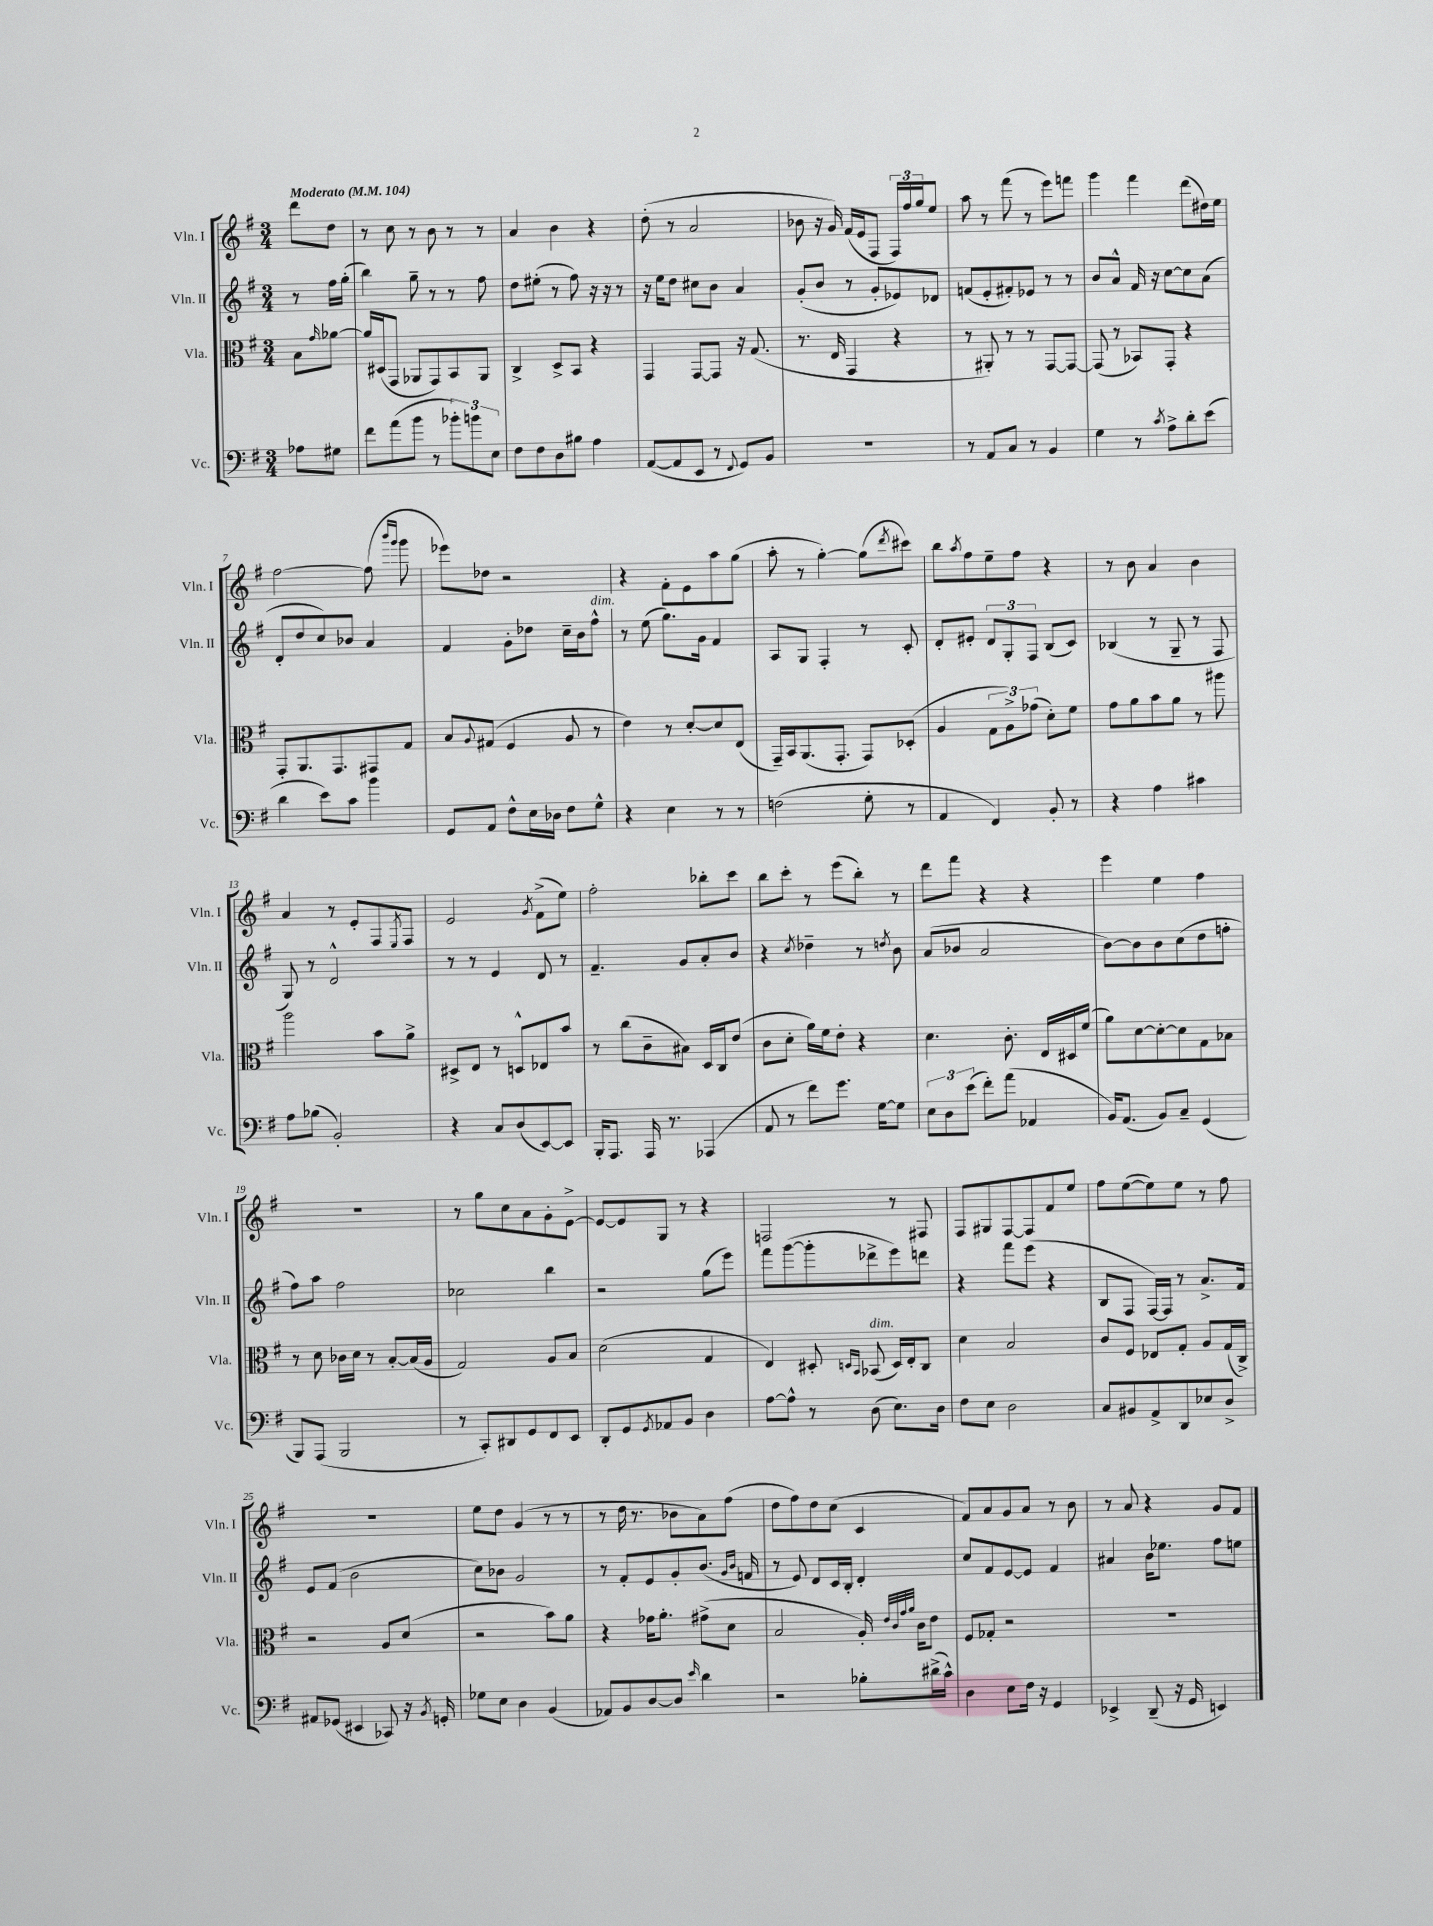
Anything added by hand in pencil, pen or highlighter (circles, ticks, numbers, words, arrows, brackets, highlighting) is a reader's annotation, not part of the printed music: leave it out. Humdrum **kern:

**kern	**kern	**kern	**kern
*staff4	*staff3	*staff2	*staff1
*clefF4	*clefC3	*clefG2	*clefG2
*k[f#]	*k[f#]	*k[f#]	*k[f#]
*M3/4	*M3/4	*M3/4	*M3/4
*MM104	*MM104	*MM104	*MM104
8A-	8B	8r	8ddd
.	16qqg	.	.
8G#	[8a-	16ff#	8dd
.	.	(16gg'	.
=	=	=	=
8f#	16a-]	4bb)	8r
.	(16D#	.	.
(8a	8GG	.	8cc
8b	8AA-	8gg~	8r
8r	8GG)	8r	8b
12b-')	8BB	8r	8r
12b	.	.	.
.	8AA-	8ff#	8r
12E	.	.	.
=	=	=	=
8F#	4C^	8dd	4a
8F#	.	(8ee#'	.
8D	8D^	8r	4b
8B#	8BB	8ff#)	.
4A	4r	16r	4r
.	.	16r	.
.	.	8r	.
=	=	=	=
([8AA	4GG	16r	(8dd'
.	.	16ee	.
8AA]	.	8dd	8r
8EE	[8GG	8cc#	2a
8r	8GG]	8b	.
8qqFF#	.	.	.
8GG)	16r	4a	.
.	(8.G	.	.
8BB	.	.	.
=	=	=	=
2.r	8.r	(8g'	8b-
.	.	8b	16r
.	16E	.	16g)
.	4GG	8r	(16f#
.	.	.	16e
.	.	8g'	8F#
.	4r	8e-)	24F#)
.	.	.	24ff#
.	.	.	24gg
.	.	8d-	8ee
=	=	=	=
8r	8r	(8f	8aa
8AA	8AA#')	8e'	8r
8C	8r	8f#')	(8fff#
8r	8r	8e-	8r
4BB	[8GG	8r	8eee)
.	8GG_	8r	8fff
=	=	=	=
4G	(8GG]	8b	4ggg
.	8r	8a^^	.
8r	8BB-)	16f#	4fff#
.	.	16r	.
8qc	.	.	.
8A^	8GG'	[8cc	.
8d'	4r	8cc]	(8ddd
(8e	.	(8a	16dd#)
.	.	.	16ee
=	=	=	=
4d	8GG'	8d'	[2ff#
.	8.AA	8dd	.
8e)	.	8cc)	.
.	8.GG	.	.
8c	.	8b-	.
4b	8GG#	4a	(8ff#]
.	.	.	16qqbbb
.	.	.	16qqggg
.	8G	.	8ggg
=	=	=	=
8GG	8B	4f#	8eee-)
.	8qqA	.	.
8AA	(8G#	.	8dd-
8F#^^	4F#	8g'	2r
16E	.	8dd-	.
16D-	.	.	.
8F#	8A	16cc~	.
.	.	16b	.
8G^^	8r	8ff#^^	.
=	=	=	=
4r	4e)	8r	4r
.	.	(8ee	.
4E	8r	8.gg)	8f#'
.	[8d'	.	8e
.	.	16g	.
8r	8d]	4f#	8aa
8r	(8E	.	(8gg
=	=	=	=
(2F	16GG~)	8A	8aa'
.	16BB	.	.
.	(8.AA	8G	8r
.	.	4F#'	[4gg')
.	8.GG'	.	.
8G'	8GG)	8r	(8gg]
.	.	.	8qddd
8r	(8D-'	8c'	8ccc#)
=	=	=	=
4AA	4A	8d'	8bb
.	.	.	8qaa
.	.	8e#'	8ff#
4FF#)	12G	12d	8ee~
.	12A^)	12G'	.
.	.	.	8ff#
.	(12g-	12F#	.
8BB'	8d')	(8B	4r
8r	8f#	8c)	.
=	=	=	=
4r	8g	(4B-	8r
.	8a	.	8b
4A	8b	8r	4a
.	8a	8G~	.
4c#	8r	8r	4b
.	8aa#	8F#	.
=	=	=	=
8A	2aa	8G)	4a
(8B-	.	8r	.
2BB')	.	2d^^	8r
.	.	.	8e'
.	8b	.	8F#
.	.	.	8qE
.	8a^	.	8F#
=	=	=	=
4r	8D#^	8r	2e
.	8E	8r	.
8C	8r	4e	.
(8D	8D^^	.	.
.	.	.	8qg
[8EE)	8E-	8d	(8f#^
8EE]	8b	8r	8ee)
=	=	=	=
16BBB'	8r	4.f#~	2ff#'
8.AAA	.	.	.
.	(8cc	.	.
16AAA	8c~	.	.
8.r	.	.	.
.	8B#)	8g	.
(4AAA-	16D	8a'	8bb-'
.	16C	.	.
.	(8e	8b	8ccc
=	=	=	=
8AA	8c	4r	8bb
8r	8d'	.	8ccc'
.	.	8qcc	.
8f#)	16a)	4dd-~	8r
.	16f#	.	.
8.g	8e'	.	(8eee
.	4r	8r	8bb')
[16G	.	.	.
.	.	8qdd	.
8G]	.	8b	8r
=	=	=	=
12E	4.d	(8a	8ddd
12D	.	.	.
.	.	8b-	8fff#
(12e	.	.	.
8f#')	.	2a	4r
(8a	8.c'	.	.
4AA-	.	.	4r
.	16E	.	.
.	16D#	.	.
.	(16f#	.	.
=	=	=	=
16BB)	8a)	[8b)	4eee
(8.AA	.	.	.
.	[8d	8b]	.
8BB)	8d'_	8b	4ee
8C~	8d]	(8cc	.
(4GG	8G	8dd	4ff#
.	8B-	8ff'	.
=	=	=	=
8BBB)	8r	8ff#)	2.r
(8AAA	8d	8aa	.
2BBB	16c-	2ff#	.
.	16d	.	.
.	8r	.	.
.	[8B'	.	.
.	(16B]	.	.
.	16A	.	.
=	=	=	=
8r	2G)	2cc-	8r
8CC')	.	.	8gg
8DD#	.	.	8cc
8GG	.	.	8a
8FF#	8A	4bb	8g'
8EE	8B	.	[8e^
=	=	=	=
8DD'	(2d	2r	8e_
8GG	.	.	8e]
8qGG	.	.	.
8AA-	.	.	8G
8BB	.	.	8r
4D	4G	(8gg	4r
.	.	8eee)	.
=	=	=	=
[8A	4E)	8fff#	2F
8A^^]	.	([8ggg	.
8r	8D#'	8ggg']	.
.	16qqD	.	.
.	16qqBB	.	.
(8D	(8BB-	8ddd-^	.
8.E)	16D)	8eee)	8r
.	16E'	.	.
.	8C	8ddd	8F#
16D	.	.	.
=	=	=	=
8F#	4d	4r	8F#
8E	.	.	8G#
2D	2B	8fff#	[8F#
.	.	(8eee	8F#]
.	.	4r	8f#
.	.	.	8ee
=	=	=	=
8C	8c	8B	8ff#
8BB#	8F#	8F#	([8ee
8AA^	8E-	[16F#)	8ee])
.	.	16F#]	.
8DD	8G'	8r	8ee
8E-	8A	8.a^	8r
8D^	(16G	.	8ff#
.	16C^)	16f#	.
=	=	=	=
8AA#	2r	8e	2.r
(8GG-	.	(8f#	.
4EE#	.	2b	.
8CC-)	8A	.	.
16r	(8d	.	.
8qBB	.	.	.
16GG'	.	.	.
=	=	=	=
8G-	2r	8cc)	8ee
8E	.	8b-	8dd
4D	.	2g	(4g
(4BB	8b)	.	8r
.	8a	.	8r
=	=	=	=
8AA-)	4r	8r	8r
8BB	.	8f#'	16dd
.	.	.	8.r
[8D	16g-	8e	.
.	8.a'	.	.
8D]	.	8g'	8b-
16qqe	.	.	.
4d	(8g#^	(8.b	8a)
.	8d	.	(8ff#
.	.	16qqg	.
.	.	16qqb	.
.	.	16f	.
=	=	=	=
2r	2B	8r	8dd
.	.	8e)	8ff#)
.	.	8d	8dd
.	.	16c	(8cc
.	.	16B'	.
8B-'	16A')	4d'	4c
.	32qqe	.	.
.	32qqc	.	.
.	32qqg	.	.
.	32qqa	.	.
.	16c	.	.
(16d#^	8e	.	.
16c^^)	.	.	.
=	=	=	=
4D	8F#	8cc	8f#)
.	8G-'	8f#	8a
8E	2r	[8e	8g
16F#	.	8e]	8a
16r	.	.	.
4GG	.	4f#	8r
.	.	.	8b
=	=	=	=
4EE-^	2.r	4a#	8r
.	.	.	8a
(8DD~	.	16b	4r
.	.	8.ee-	.
16r	.	.	.
16GG	.	.	.
4EE)	.	8ff#	8g
.	.	8ee	8f#
==	==	==	==
*-	*-	*-	*-
